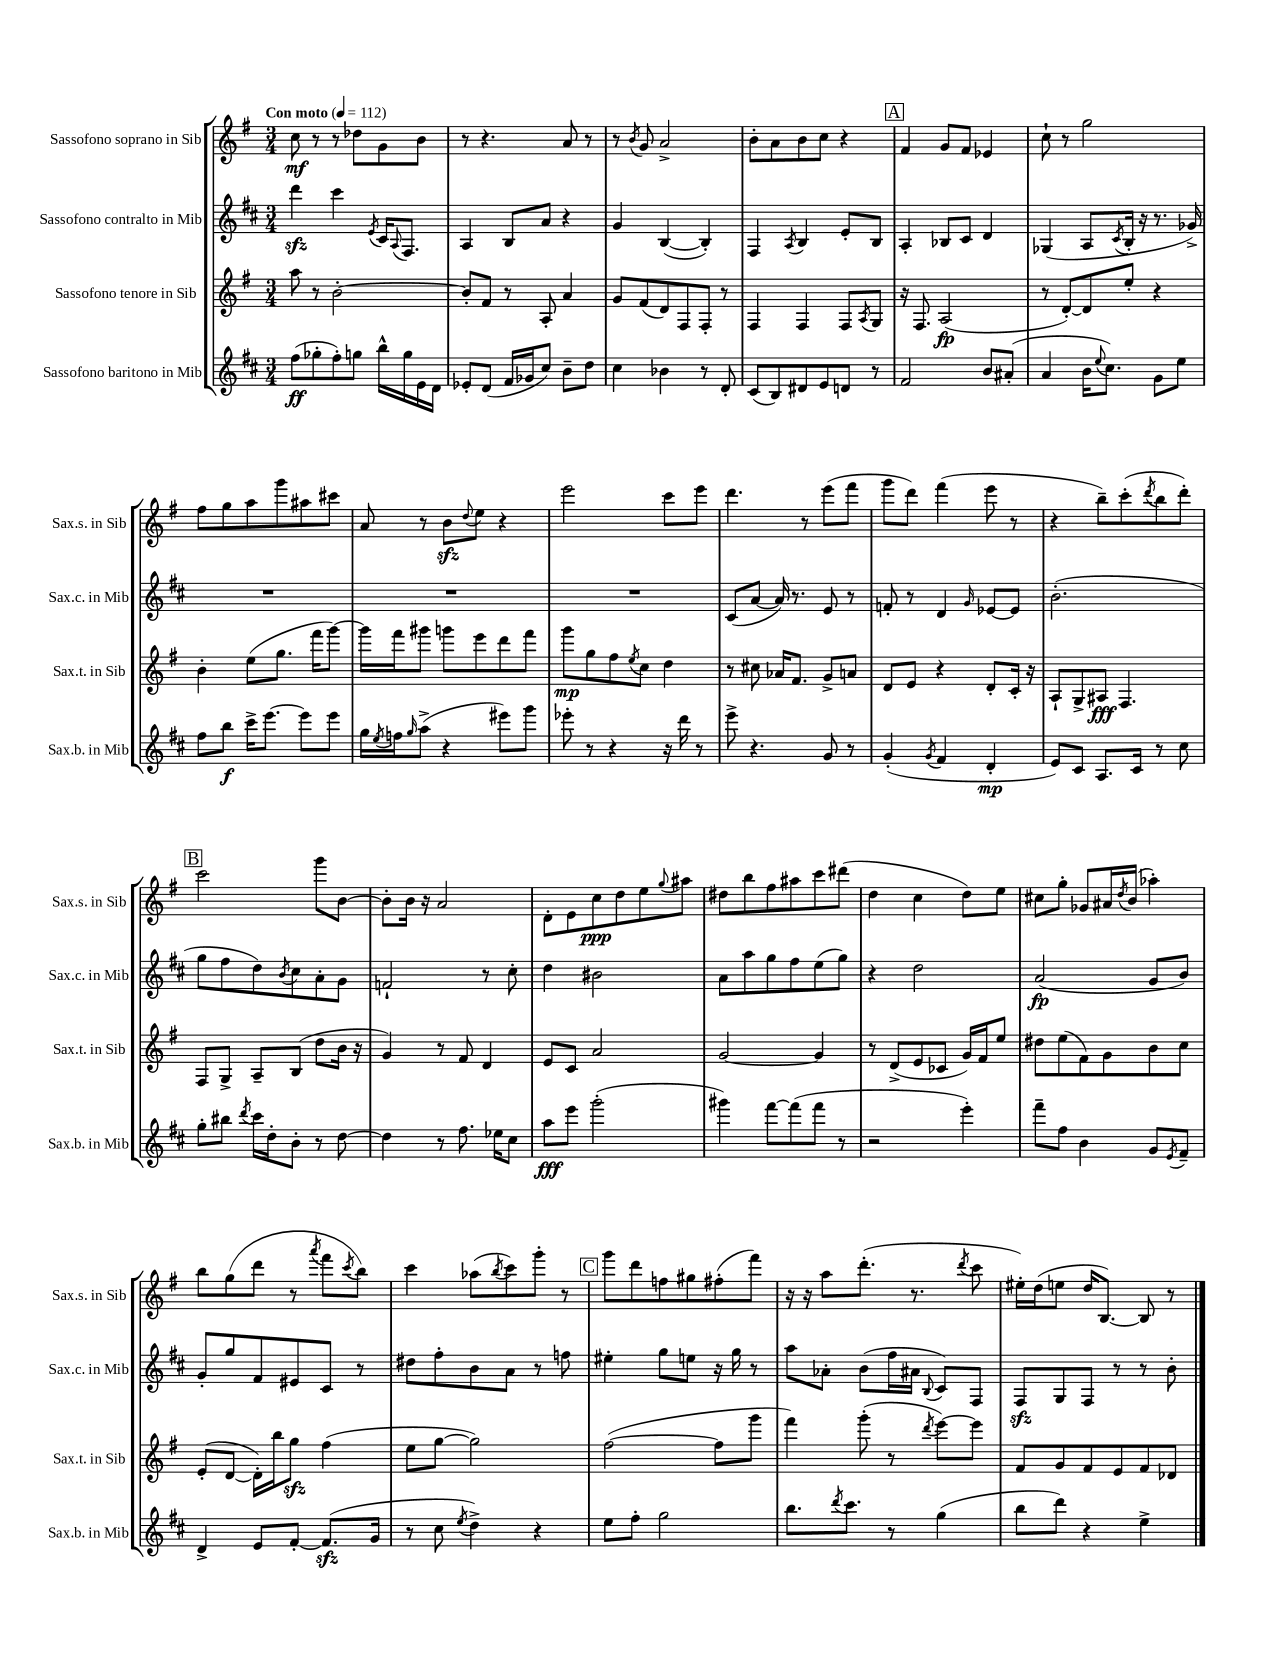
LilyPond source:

<<
\new StaffGroup <<
\new Staff = "s0" \with { instrumentName = "Sassofono soprano in Sib" shortInstrumentName = "Sax.s. in Sib" } {
    \clef treble \key g \major \numericTimeSignature \time 3/4 \tempo "Con moto" 4 = 112
    c''8\mf r8 r8 des''8 g'8 b'8 |
    r8 r4. a'8 r8 |
    r8 \acciaccatura { b'8 } g'8 a'2-> |
    b'8-. a'8 b'8 c''8 r4 |
    \mark \markup { \box "A" } fis'4 g'8 fis'8 ees'4 |
    c''8-! r8 g''2 |
    fis''8 g''8 a''8 g'''8 ais''8 cis'''8 |
    a'8 r8 b'8\sfz \appoggiatura { d''8 } e''8 r4 |
    e'''2 c'''8 e'''8 |
    d'''4. r8 e'''8( fis'''8 |
    g'''8 d'''8) fis'''4( e'''8 r8 |
    r4 b''8--) c'''8-.( \acciaccatura { d'''8 } b''8 d'''8-.) |
    \mark \markup { \box "B" } c'''2 g'''8 b'8~ |
    b'8-. b'16 r16 a'2 |
    d'8-. e'8 c''8\ppp d''8 e''8 \appoggiatura { g''8 } ais''8 |
    dis''8 b''8 fis''8 ais''8 c'''8 dis'''8( |
    d''4 c''4 d''8) e''8 |
    cis''8 g''8-. ges'8 ais'16 \acciaccatura { d''8 } b'16( aes''4-.) |
    b''8 g''8( d'''8 r8 \acciaccatura { a'''8 } fis'''8 \acciaccatura { c'''8 } b''8) |
    c'''4 aes''8( \acciaccatura { b''8 } c'''8) g'''8-. r8 |
    \mark \markup { \box "C" } g'''8 d'''8 f''8 gis''8 fis''8-.( fis'''8) |
    r16 r16 a''8 d'''8.-.( r8. \acciaccatura { d'''8 } c'''8 |
    eis''16-.) d''16( e''8 d''16 b8.~) b8 r8 \bar "|." |
}
\new Staff = "s1" \with { instrumentName = "Sassofono contralto in Mib" shortInstrumentName = "Sax.c. in Mib" } {
    \clef treble \key d \major \numericTimeSignature \time 3/4
    d'''4\sfz cis'''4 \acciaccatura { e'8 } cis'16 \appoggiatura { a8 } fis8. |
    a4 b8 a'8 r4 |
    g'4 b4~( b4-.) |
    fis4 \acciaccatura { a8 } b4 e'8-. b8 |
    \mark \markup { \box "A" } a4-. bes8 cis'8 d'4 |
    ges4( a8 \acciaccatura { cis'8 } b16-. r16 r8. ges'16->) |
    R2. |
    R2. |
    R2. |
    cis'8( a'8~ a'16) r8. e'8 r8 |
    f'8-. r8 d'4 \grace { g'16 } ees'8~ ees'8 |
    b'2.-.( |
    \mark \markup { \box "B" } g''8 fis''8 d''8) \acciaccatura { b'8 } cis''8 a'8-. g'8 |
    f'2-! r8 cis''8-. |
    d''4 bis'2 |
    a'8 a''8 g''8 fis''8 e''8( g''8) |
    r4 d''2 |
    a'2\fp( g'8 b'8) |
    g'8-. g''8 fis'8 eis'8 cis'8 r8 |
    dis''8 fis''8-. b'8 a'8 r8 f''8 |
    \mark \markup { \box "C" } eis''4-. g''8 e''8 r16 g''16 r8 |
    a''8 aes'8-. b'8( fis''16 ais'16 \appoggiatura { b8 } cis'8) fis8 |
    fis8\sfz g8 fis8 r8 r8 b'8-. \bar "|." |
}
\new Staff = "s2" \with { instrumentName = "Sassofono tenore in Sib" shortInstrumentName = "Sax.t. in Sib" } {
    \clef treble \key g \major \numericTimeSignature \time 3/4
    a''8 r8 b'2~-. |
    b'8-. fis'8 r8 a8-. a'4 |
    g'8 fis'8( d'8) fis8 fis8-. r8 |
    fis4 fis4 fis8 \acciaccatura { a8 } g8 |
    \mark \markup { \box "A" } r16 fis8. a2\fp( |
    r8 d'8~-.) d'8 e''8-. r4 |
    b'4-. e''8( g''8. fis'''16 g'''8~) |
    g'''16 fis'''16 gis'''8 g'''8 e'''8 d'''8 fis'''8 |
    g'''8\mp g''8 fis''8 \acciaccatura { e''8 } c''8 d''4 |
    r8 cis''8 aes'16 fis'8. g'8-> a'8 |
    d'8 e'8 r4 d'8-. c'16-. r16 |
    a8-! g8-> ais8\fff fis4. |
    \mark \markup { \box "B" } fis8 g8-> a8-- b8( d''8 b'16 r16 |
    g'4) r8 fis'8 d'4 |
    e'8 c'8 a'2 |
    g'2~ g'4 |
    r8 d'8->( e'8 ces'8 g'16) fis'16 e''8 |
    dis''8 e''8( fis'8) g'8 b'8 c''8 |
    e'8-.( d'8~ d'16-.) b''16 g''8\sfz fis''4( |
    e''8 g''8~ g''2) |
    \mark \markup { \box "C" } fis''2~( fis''8 g'''8 |
    fis'''4) g'''8-.( r8 \acciaccatura { d'''8 } e'''8~) e'''8 |
    fis'8 g'8 fis'8 e'8 fis'8 des'8 \bar "|." |
}
\new Staff = "s3" \with { instrumentName = "Sassofono baritono in Mib" shortInstrumentName = "Sax.b. in Mib" } {
    \clef treble \key d \major \numericTimeSignature \time 3/4
    fis''8\ff( ges''8-. fis''8-.) g''8 b''16-^ g''16 e'16 d'16 |
    ees'8-. d'8( fis'16 ges'16 cis''8) b'8-- d''8 |
    cis''4 bes'4 r8 d'8-. |
    cis'8( b8) dis'8 e'8 d'8 r8 |
    \mark \markup { \box "A" } fis'2 b'8 ais'8-.( |
    a'4 b'16 \appoggiatura { e''8 } cis''8.) g'8 e''8 |
    fis''8 b''8\f cis'''16-> e'''8.~ e'''8 e'''8 |
    g''16 \acciaccatura { e''8 } f''16 \grace { g''16 } a''8->( r4 eis'''8) g'''8 |
    ees'''8-. r8 r4 r16 d'''16 r8 |
    e'''8-> r4. g'8 r8 |
    g'4-.( \acciaccatura { g'8 } fis'4 d'4-.\mp |
    e'8) cis'8 a8. cis'16 r8 cis''8 |
    \mark \markup { \box "B" } g''8-. bis''8 \acciaccatura { d'''8 } cis'''16 d''16-. b'8-. r8 d''8~ |
    d''4 r8 fis''8. ees''16 cis''8 |
    a''8\fff e'''8 g'''2-.( |
    gis'''4) fis'''8~ fis'''8( fis'''8 r8 |
    r2 e'''4-.) |
    fis'''8-- fis''8 b'4 g'8 \acciaccatura { e'8 } fis'8-- |
    d'4-> e'8 fis'8~-. fis'8.\sfz( g'16 |
    r8 cis''8 \acciaccatura { e''8 } d''4->) r4 |
    \mark \markup { \box "C" } e''8 fis''8-. g''2 |
    b''8. \acciaccatura { d'''8 } cis'''8. r8 g''4( |
    b''8 d'''8) r4 e''4-> \bar "|." |
}
>>
>>
\layout { \context { \Score \remove "Bar_number_engraver" } }
